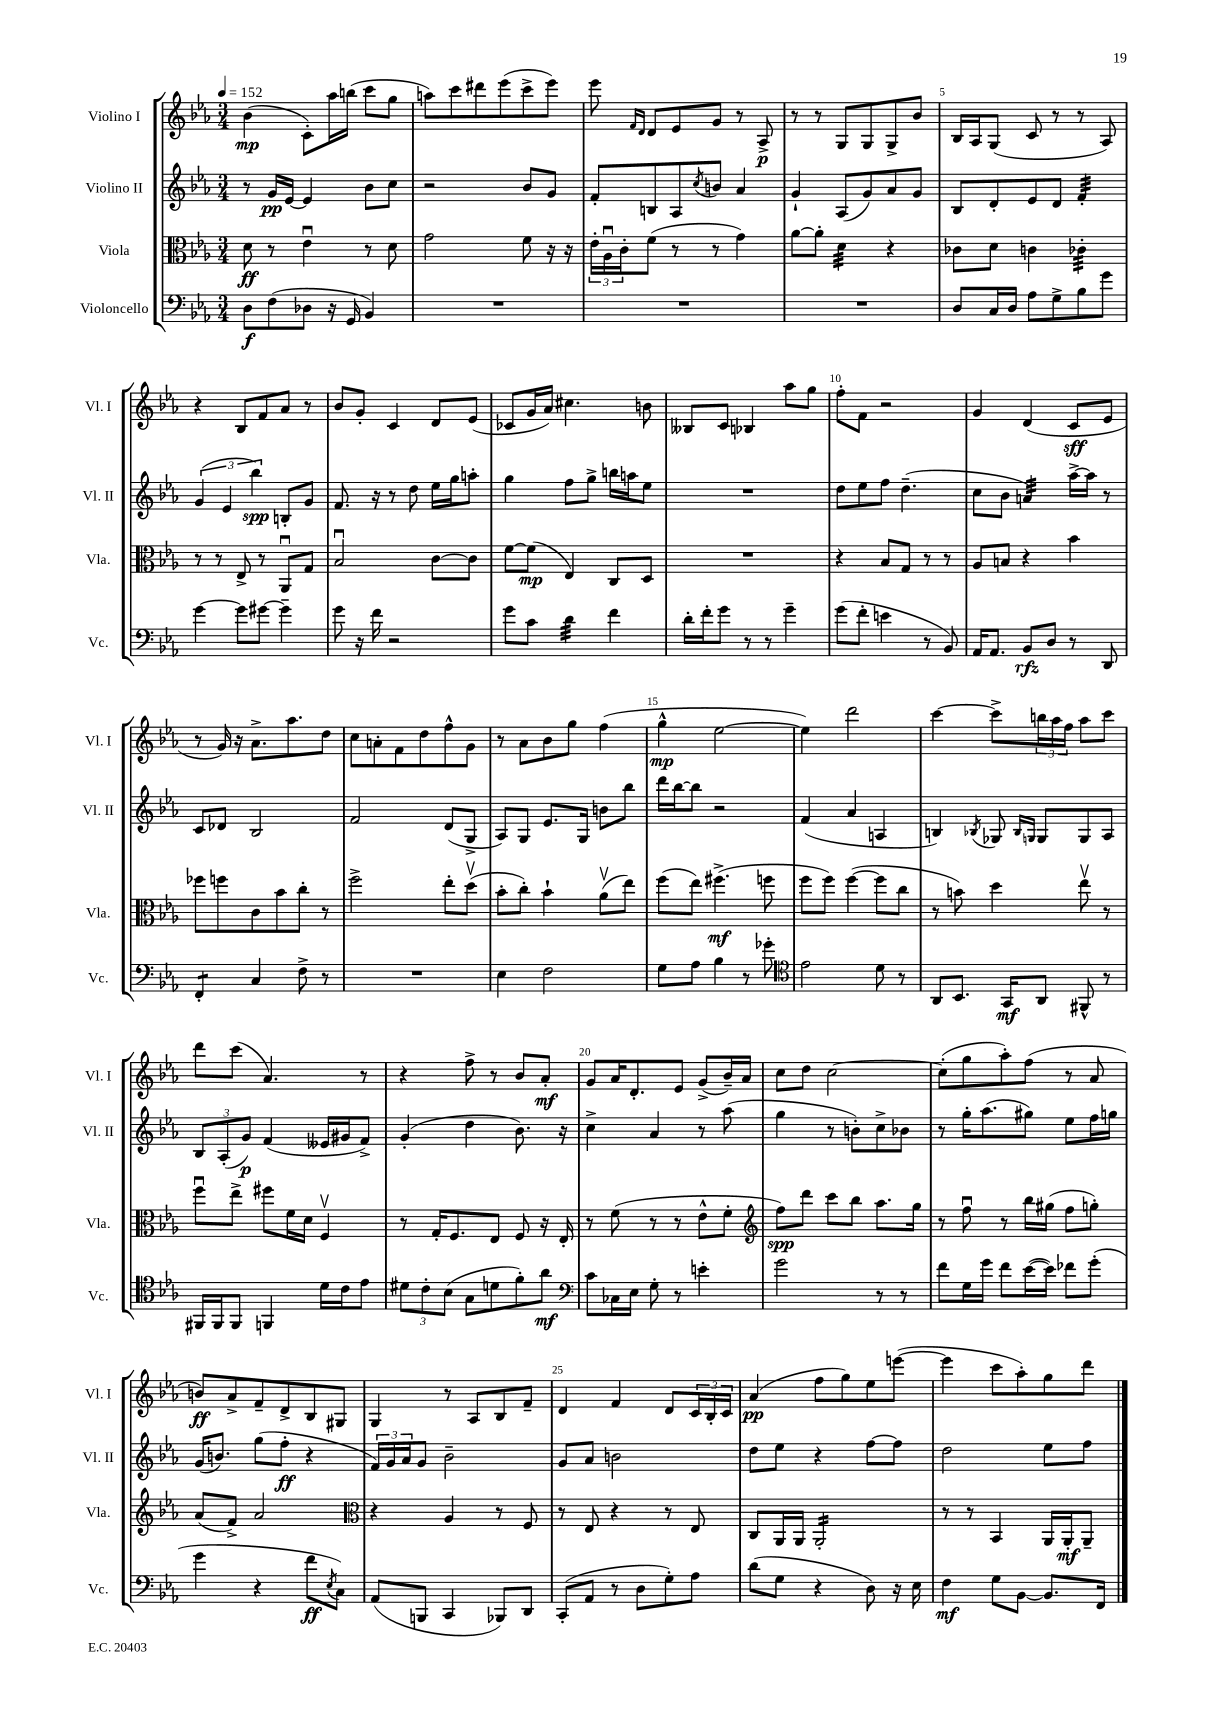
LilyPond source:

<<
\new StaffGroup <<
\new Staff = "s0" \with { instrumentName = "Violino I" shortInstrumentName = "Vl. I" } {
    \clef treble \key ees \major \numericTimeSignature \time 3/4 \tempo 4 = 152
    bes'4\mp( c'8-.) aes''16 b''16( c'''8 g''8 |
    a''8) c'''8 dis'''8 ees'''8( c'''8-> ees'''8) |
    ees'''8 \grace { f'16 d'16 } d'8 ees'8 g'8 r8 aes8->\p |
    r8 r8 g8 g8 g8-> bes'8 |
    bes16 aes16 g8( c'8 r8 r8 aes8) |
    r4 bes8 f'8 aes'8 r8 |
    bes'8 g'8-. c'4 d'8 ees'8( |
    ces'8 g'16 aes'16) cis''4. b'8 |
    beses8 c'8 bes4 aes''8 g''8 |
    f''8-. f'8 r2 |
    g'4 d'4( c'8\sff ees'8 |
    r8 g'16) r16 aes'8.-> aes''8. d''8 |
    c''8 a'8-. f'8 d''8 f''8-^ g'8 |
    r8 aes'8 bes'8 g''8 f''4( |
    g''4-^\mp ees''2~ |
    ees''4) d'''2 |
    c'''4~ c'''8-> \tuplet 3/2 { b''16 aes''16 f''16 } aes''8 c'''8 |
    d'''8 c'''8( aes'4.) r8 |
    r4 f''8-> r8 bes'8 aes'8-.\mf |
    g'8 aes'16 d'8.-. ees'8 g'8->( bes'16--) aes'16 |
    c''8 d''8 c''2~ |
    c''8-.( g''8 aes''8-.) f''8( r8 aes'8 |
    b'8\ff) aes'8-> f'8-- d'8-> bes8 gis8 |
    g4 r8 aes8 bes8 f'8-- |
    d'4 f'4 d'8 \tuplet 3/2 { c'16 bes16-. c'16 } |
    aes'4\pp( f''8 g''8) ees''8 e'''8~( |
    e'''4 c'''8 aes''8-.) g''8 d'''8 \bar "|." |
}
\new Staff = "s1" \with { instrumentName = "Violino II" shortInstrumentName = "Vl. II" } {
    \clef treble \key ees \major \numericTimeSignature \time 3/4
    r8 g'16\pp ees'16~ ees'4 bes'8 c''8 |
    r2 bes'8 g'8 |
    f'8-. b8 aes8 \acciaccatura { c''8 } b'8 aes'4 |
    g'4-! aes8( g'8) aes'8 g'8 |
    bes8 d'8-. ees'8 d'8 f'4:32-. |
    \tuplet 3/2 { g'4( ees'4 bes''4\spp) } b8-. g'8 |
    f'8. r16 r8 d''8 ees''16 g''16 a''8-. |
    g''4 f''8 g''8-> b''16 a''16 ees''8 |
    R2. |
    d''8 ees''8 f''8 d''4.--( |
    c''8 bes'8 a'4:32) aes''16~-> aes''16 r8 |
    c'8 des'8 bes2 |
    f'2 d'8( g8-> |
    aes8) g8 ees'8. g16 b'8 bes''8 |
    d'''16 bes''16~ bes''8 r2 |
    f'4( aes'4 a4 |
    b4) \acciaccatura { bes8 } ges8 \grace { bes16 g16 } g8 g8 aes8 |
    \tuplet 3/2 { bes8 aes8-.( g'8\p) } f'4( eeses'16 gis'16 f'8->) |
    g'4-.( d''4 bes'8.) r16 |
    c''4-> aes'4 r8 aes''8( |
    g''4 r8 b'8-.) c''8-> bes'8 |
    r8 g''16-. aes''8.( gis''8) ees''8 f''16 g''16 |
    g'16( b'8.) g''8( f''8-.\ff r4 |
    \tuplet 3/2 { f'16) g'16 aes'16 } g'8 bes'2-- |
    g'8 aes'8 b'2 |
    d''8 ees''8 r4 f''8~ f''8 |
    d''2 ees''8 f''8 \bar "|." |
}
\new Staff = "s2" \with { instrumentName = "Viola" shortInstrumentName = "Vla." } {
    \clef alto \key ees \major \numericTimeSignature \time 3/4
    d'8\ff r8 ees'4\downbow r8 d'8 |
    g'2 f'8 r16 r16 |
    \tuplet 3/2 { ees'16-. aes16\downbow c'16-. } f'8( r8 r8 g'4) |
    aes'8~ aes'8-. d'4:32 r4 |
    ces'8 d'8 c'4 ces'4:32-. |
    r8 r8 ees8-> r8 aes,8\downbow g8 |
    bes2\downbow c'8~ c'8 |
    f'8~ f'8\mp( ees4) c8 d8 |
    R2. |
    r4 bes8 g8 r8 r8 |
    aes8 b8 r4 bes'4 |
    fes''8 f''8 c'8 bes'8 c''8-. r8 |
    f''2-> ees''8-. d''8\upbow( |
    bes'8-. c''8-.) bes'4-! aes'8\upbow( ees''8) |
    f''8( ees''8) fis''4.->\mf( f''8 |
    f''8 f''8) f''4~( f''8 c''8 |
    r8 b'8) d''4 ees''8\upbow r8 |
    f''8\downbow ees''8-> fis''8 f'16 d'16 f4\upbow |
    r8 g16-. f8. ees8 f8 r16 ees16-. |
    r8 f'8( r8 r8 ees'8-^ f'8-. |
    \clef treble f''8\spp) d'''8 c'''8 bes''8 aes''8. g''16 |
    r8 f''8\downbow r8 bes''16 gis''16( f''8 g''8-.) |
    aes'8( f'8->) aes'2 |
    \clef alto r4 aes4 r8 f8 |
    r8 ees8 r4 r8 ees8 |
    c8 aes,16 aes,16 aes,2:16-. |
    r8 r8 bes,4 aes,16 aes,16-.\mf aes,8-- \bar "|." |
}
\new Staff = "s3" \with { instrumentName = "Violoncello" shortInstrumentName = "Vc." } {
    \clef bass \key ees \major \numericTimeSignature \time 3/4
    d8\f f8( des8 r16 g,16 bes,4) |
    R2. |
    R2. |
    R2. |
    d8 c16 d16 aes8 g8-> bes8 g'8 |
    g'4~ g'8 gis'8~ gis'4-- |
    g'8 r16 f'16 r2 |
    g'8 c'8 d'4:32 f'4 |
    d'16-. f'16-. g'8 r8 r8 g'4-- |
    g'8( f'8-. e'4 r8 bes,8) |
    aes,16 aes,8. bes,8\rfz d8 r8 d,8 |
    f,4:8-. c4 f8-> r8 |
    R2. |
    ees4 f2 |
    g8 aes8 bes4 r8 ges'8-. |
    \clef tenor ees'2 d'8 r8 |
    aes,8 bes,8. g,16\mf aes,8 fis,8-^ r8 |
    fis,16 fis,16 fis,8 f,4 d'16 c'16 ees'8 |
    \tuplet 3/2 { dis'8 c'8-. bes8( } g8 d'8 f'8-.) aes'8\mf |
    \clef bass c'8 ces16 ees16 g8-. r8 e'4-. |
    g'2 r8 r8 |
    f'8 g16 g'16 f'8 ees'16~( ees'16) fes'8 g'8-.( |
    g'4 r4 f'8\ff \acciaccatura { ees8 } c8) |
    aes,8( b,,8 c,4 bes,,8) d,8 |
    c,8-.( aes,8 r8 d8 g8-.) aes8 |
    d'8( g8 r4 d8) r16 ees16 |
    f4\mf g8 bes,8~ bes,8. f,16 \bar "|." |
}
>>
>>
\layout { \context { \Score \override BarNumber.break-visibility = ##(#f #t #t) barNumberVisibility = #(every-nth-bar-number-visible 5) } }
